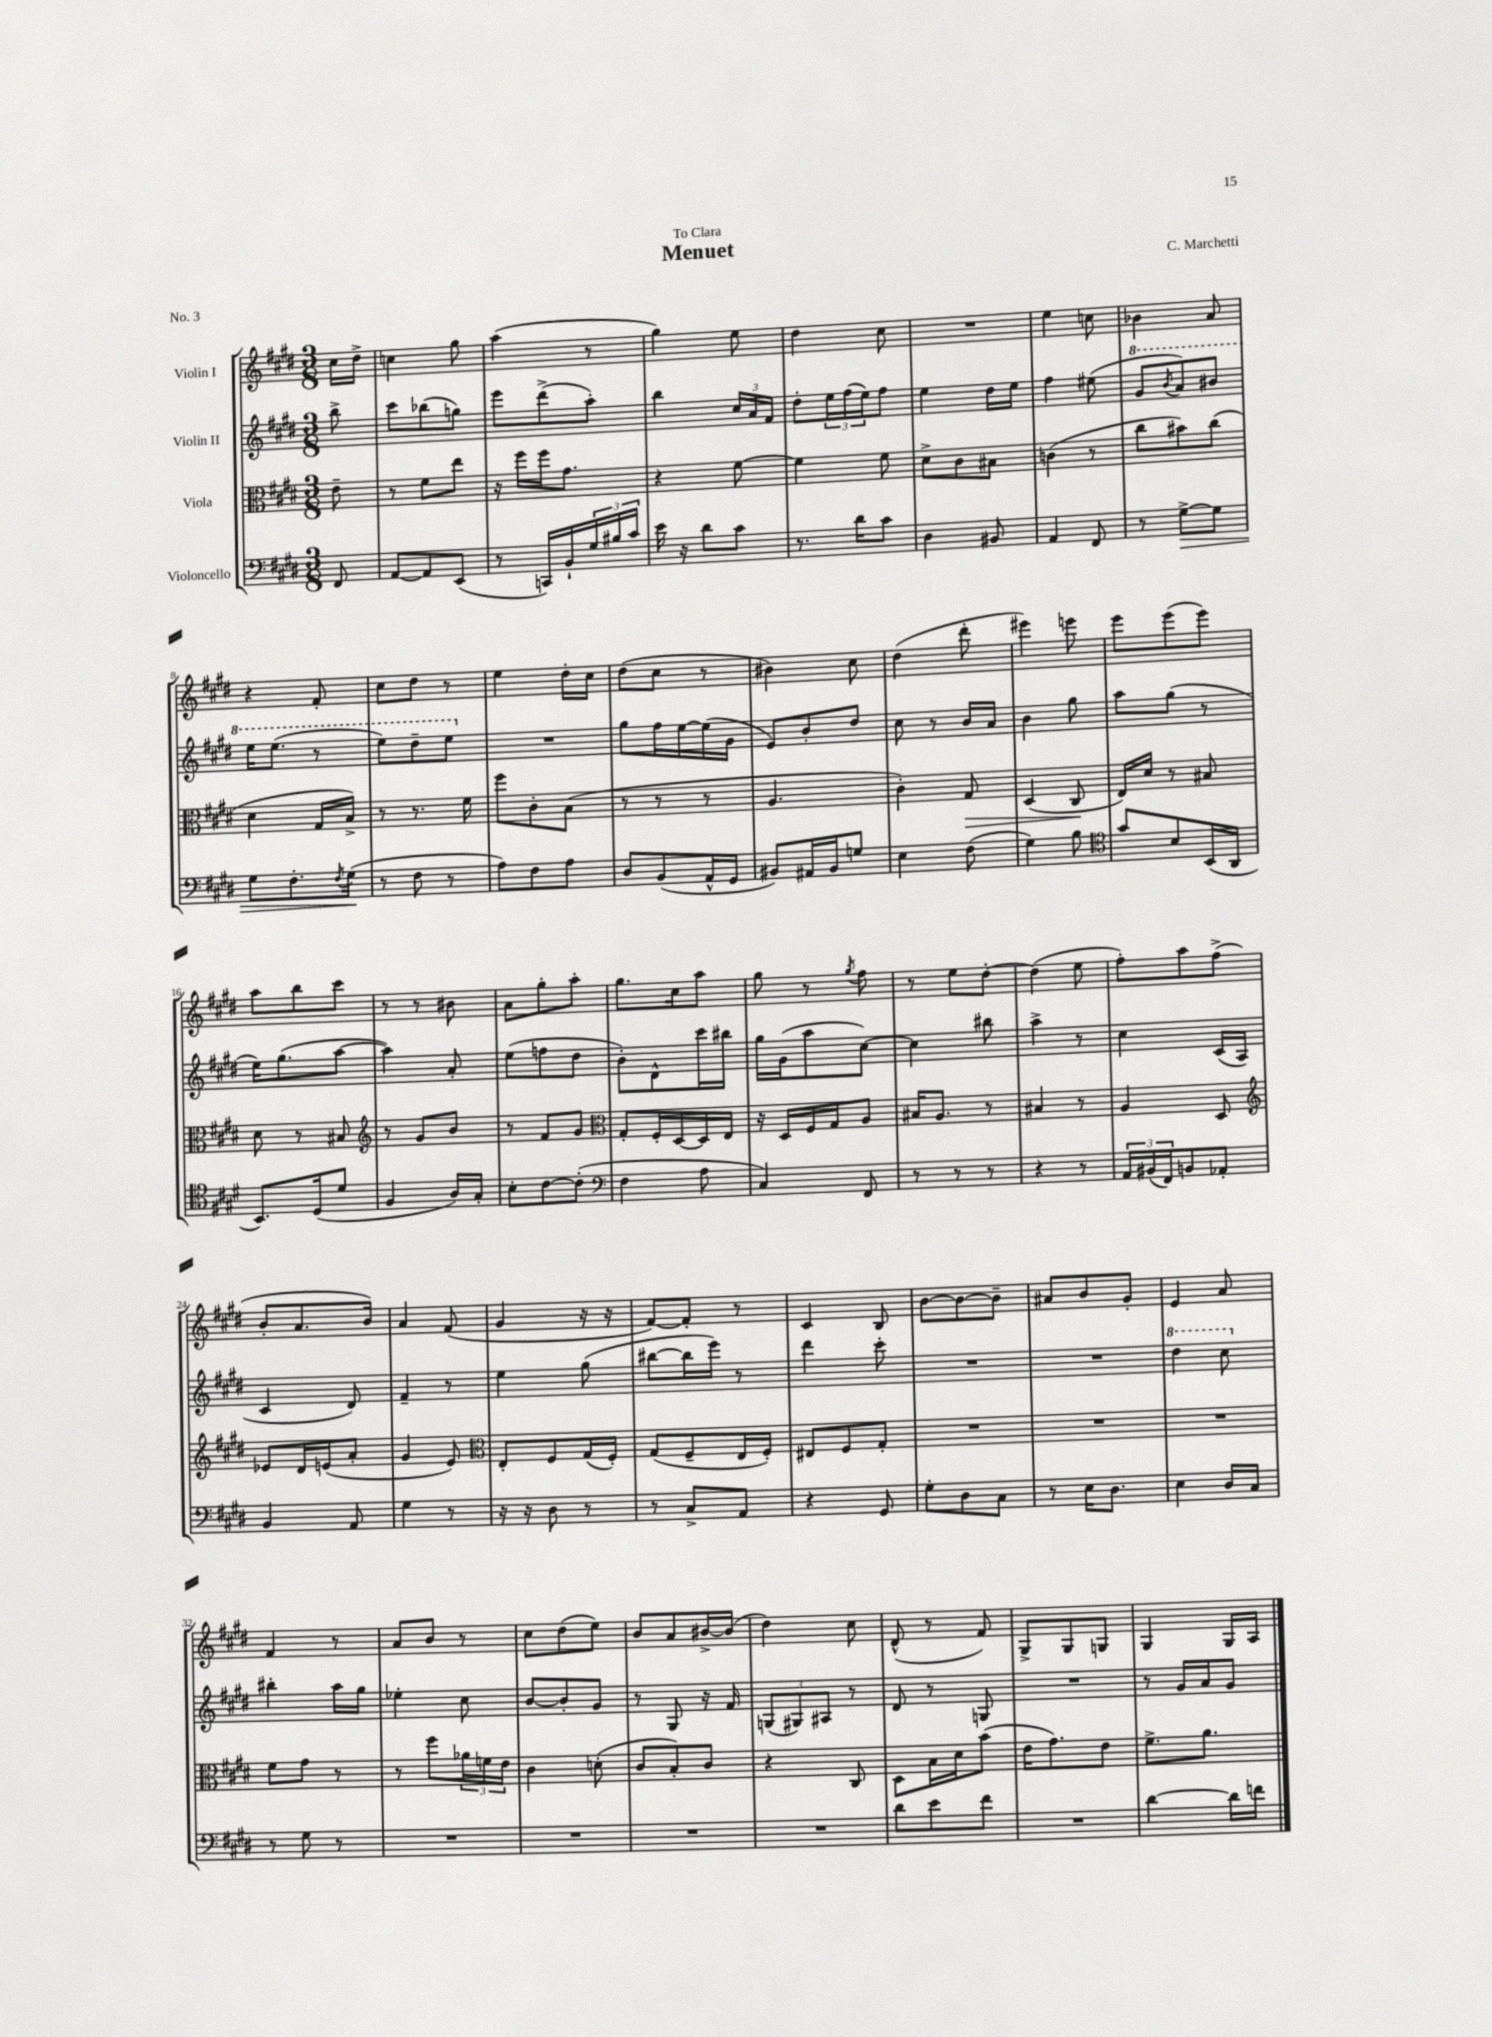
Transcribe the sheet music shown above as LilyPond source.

\header { title = "Menuet" composer = "C. Marchetti" dedication = "To Clara" piece = "No. 3" }
<<
\new StaffGroup <<
\new Staff = "s0" \with { instrumentName = "Violin I" } {
    \clef treble \key e \major \numericTimeSignature \time 3/8 \partial 8
    cis''16 dis''16-> |
    c''4 gis''8 |
    a''4( r8 |
    gis''4) e''8 |
    dis''4 cis''8 |
    R4. |
    e''4 c''8 |
    bes'4 a'8 |
    r4 fis'8-. |
    cis''8 dis''8 r8 |
    e''4 dis''16-. cis''16 |
    dis''8( cis''8 r8 |
    bis'4) cis''8 |
    dis''4( dis'''8-. |
    eis'''4) e'''8 |
    e'''8 e'''8( e'''8) |
    a''8 b''8 cis'''8 |
    r8 r8 bis'8 |
    a'8 gis''8-. a''8-. |
    gis''8. cis''16 a''8 |
    gis''8 r8 \acciaccatura { gis''8 } fis''8 |
    r8 e''8 dis''8~-. |
    dis''4( e''8 |
    fis''8-.) a''8 fis''8->( |
    b'8-. a'8. b'16) |
    a'4 fis'8( |
    gis'4 r16 r16 |
    fis'8~) fis'8-. r8 |
    cis'4 b8 |
    b'8~ b'8~ b'8-- |
    ais'8 b'8 gis'8-. |
    e'4 a'8 |
    fis'4 r8 |
    a'8 b'8 r8 |
    cis''8 dis''8( e''8) |
    b'8 a'8 bis'16~-> bis'16( |
    dis''4) cis''8 |
    dis'8-^( r8 fis'8) |
    gis8-> gis8 g8 |
    gis4 gis16 a16 \bar "|." |
}
\new Staff = "s1" \with { instrumentName = "Violin II" } {
    \clef treble \key e \major \numericTimeSignature \time 3/8 \partial 8
    b''8-> |
    cis'''8 bes''8( g''8) |
    e'''8 dis'''8->( a''8-.) |
    b''4 \tuplet 3/2 { cis''16 a'16 fis'16 } |
    dis''8-. \tuplet 3/2 { e''16 fis''16( e''16) } fis''8 |
    e''4 dis''16 e''16 |
    fis''4 eis''8( |
    \ottava #1 gis''8 \acciaccatura { b''8 } a''8) bis''8 |
    e'''16 e'''8.( r8 |
    e'''8) dis'''8-- e'''8 \ottava #0 |
    R4. |
    gis''8 fis''16 e''16~ e''16( gis'16 |
    e'8) b'8-. dis''8 |
    cis''8 r8 b'16 a'16 |
    b'4 gis''8 |
    a''8 gis''8( r8 |
    e''16) gis''8.( a''8~ |
    a''4) a'8-. |
    e''8( f''8 dis''8 |
    b'8-.) dis'8-^ cis'''16 bis''16 |
    gis''16 gis'16( a''8 cis''8~) |
    cis''4 bis''8 |
    a''4-> r8 |
    cis''4 cis'16( a16 |
    cis'4 dis'8) |
    fis'4-- r8 |
    e''4 gis''8( |
    bis''8~ bis''16 e'''16) r8 |
    dis'''4 cis'''8-. |
    R4. |
    R4. |
    \ottava #1 dis'''4 cis'''8 \ottava #0 |
    bis''4-. a''16 gis''16 |
    ees''4-. cis''8 |
    b'8~ b'8-. gis'8 |
    r8 gis8 r16 fis'16 |
    \tuplet 3/2 { g8( gis8) ais8 } r8 |
    dis'8 r8 g8 |
    R4. |
    r8 gis'16 a'16 gis'8 \bar "|." |
}
\new Staff = "s2" \with { instrumentName = "Viola" } {
    \clef alto \key e \major \numericTimeSignature \time 3/8 \partial 8
    e'8-- |
    r8 fis'8 e''8 |
    r16 fis''16 fis''16 gis'8. |
    r4 fis'8~ |
    fis'4 fis'8 |
    dis'8-> cis'8 bis8 |
    c'4( r8 |
    cis''8 bis'8) cis''8( |
    dis'4 gis16 b16->) |
    r8 r8. fis'16 |
    fis''8 cis'8-. b8( |
    r8 r8 r8 |
    a4. |
    cis'4-.) gis8\> |
    dis4( cis8\! |
    e16) dis'16 r8 bis8 |
    dis'8 r8 bis8 |
    \clef treble r8 gis'8 b'8 |
    r8 fis'8 gis'8 |
    \clef alto gis8-. fis16-. dis16~ dis16 e16 |
    r16 dis16 fis16 gis16 a8 |
    bis16 a8. r8 |
    bis4 r8 |
    a4 dis8 |
    \clef treble ees'8 dis'16 e'16( a'8-. |
    gis'4 e'8) |
    \clef alto e8-. fis8 gis16( fis16-.) |
    gis8( fis8-- e16 fis16-.) |
    eis8 fis8 gis8-. |
    R4. |
    R4. |
    R4. |
    fis'8 gis'8 r8 |
    r8 fis''8 \tuplet 3/2 { aes'16 f'16 e'16 } |
    cis'4 d'8-.( |
    cis'8 b8-.) cis'8 |
    r4 cis8 |
    dis8 b16 dis'16 b'8( |
    e'16 gis'8.) e'8 |
    fis'8.-> a'8. \bar "|." |
}
\new Staff = "s3" \with { instrumentName = "Violoncello" } {
    \clef bass \key e \major \numericTimeSignature \time 3/8 \partial 8
    fis,8 |
    a,8~ a,8 e,8( |
    r8 c,16) b,16-! \tuplet 3/2 { gis16 bis16 cis'16 } |
    e'16 r16 dis'8 cis'8 |
    r8. dis'16 cis'8 |
    dis4 bis,8 |
    a,4 fis,8 |
    r8 gis8~->\> gis8 |
    gis8 fis8.-. \acciaccatura { fis8 } gis16\!( |
    r8 fis8 r8 |
    a8) fis8 a8 |
    dis8 b,8( a,16-^ gis,16 |
    bis,8) ais,16 bis,16 g8 |
    e4 fis8( |
    gis4) b8 |
    \clef tenor gis'8 b8 b,16( a,16 |
    b,8.) dis16( dis'8 |
    fis4 a16) gis16-. |
    b8-. cis'8~ cis'8-.( |
    \clef bass fis4 a8 |
    cis4) fis,8 |
    r8 r8 r8 |
    r4 r8 |
    \tuplet 3/2 { a,16 bis,16( fis,16) } b,8 aes,8-. |
    b,4 a,8 |
    gis4 r8 |
    r16 r16 dis8 r8 |
    r8 cis8-> a,8 |
    r4 gis,8 |
    gis8-. dis8 cis8 |
    r8 e16 dis8. |
    e4 dis16 cis16 |
    r8 gis8 r8 |
    R4. |
    R4. |
    R4. |
    R4. |
    dis'8 e'8 fis'8 |
    R4. |
    dis'4~ dis'16 f'16 \bar "|." |
}
>>
>>
